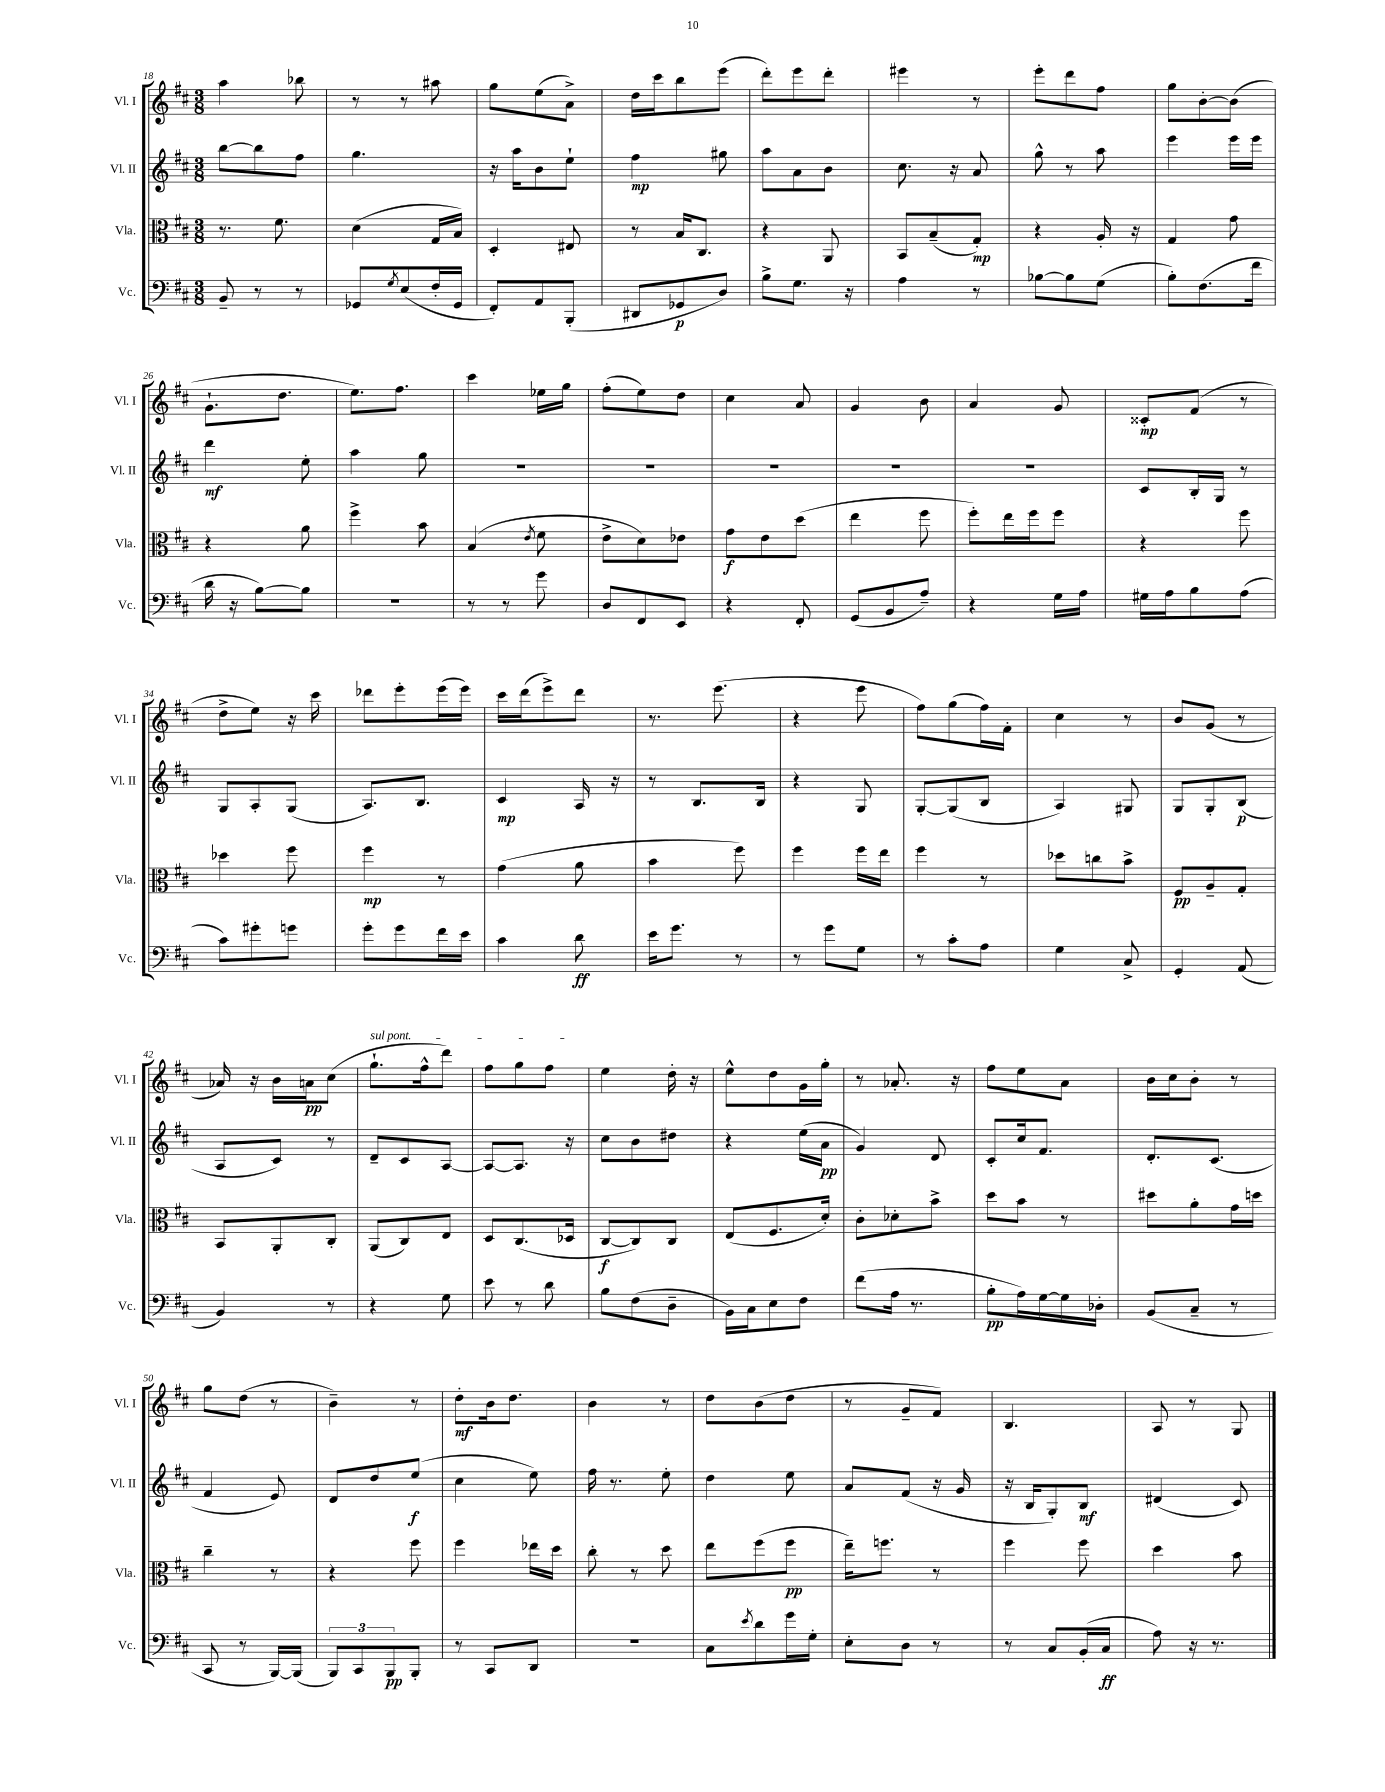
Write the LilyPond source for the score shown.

<<
\new StaffGroup <<
\new Staff = "s0" \with { instrumentName = "Vl. I" shortInstrumentName = "Vl. I" } {
    \clef treble \key d \major \numericTimeSignature \time 3/8
    a''4 bes''8 |
    r8 r8 ais''8 |
    g''8 e''8( a'8->) |
    d''16 cis'''16 b''8 e'''8( |
    d'''8-.) e'''8 d'''8-. |
    eis'''4 r8 |
    e'''8-. d'''8 fis''8 |
    g''8 b'8~-. b'8( |
    g'8.-! d''8. |
    e''8.) fis''8. |
    cis'''4 ees''16 g''16 |
    fis''8-.( e''8) d''8 |
    cis''4 a'8 |
    g'4 b'8 |
    a'4 g'8 |
    cisis'8-.\mp fis'8( r8 |
    d''8-> e''8) r16 cis'''16 |
    des'''8 e'''8-. e'''16( e'''16) |
    cis'''16 d'''16( e'''8->) d'''8 |
    r8. e'''8.( |
    r4 e'''8 |
    fis''8) g''8( fis''16) fis'16-. |
    cis''4 r8 |
    b'8 g'8( r8 |
    aes'16) r16 b'16 a'16\pp cis''8( |
    \once \override TextSpanner.bound-details.left.text = \markup { \italic "sul pont." } g''8.-!\startTextSpan fis''16-^ d'''8) |
    fis''8 g''8 fis''8\stopTextSpan |
    e''4 d''16-. r16 |
    e''8-^ d''8 g'16 g''16-. |
    r8 aes'8.-. r16 |
    fis''8 e''8 a'8 |
    b'16 cis''16 b'8-. r8 |
    g''8 d''8( r8 |
    b'4--) r8 |
    d''8-.\mf b'16 d''8. |
    b'4 r8 |
    d''8 b'8( d''8 |
    r8 g'8-- fis'8) |
    b4. |
    a8 r8 g8 \bar "|." |
}
\new Staff = "s1" \with { instrumentName = "Vl. II" shortInstrumentName = "Vl. II" } {
    \clef treble \key d \major \numericTimeSignature \time 3/8
    b''8~ b''8 fis''8 |
    g''4. |
    r16 a''16 b'8 e''8-! |
    fis''4\mp gis''8 |
    a''8 a'8 b'8 |
    cis''8. r16 a'8 |
    g''8-^ r8 a''8 |
    e'''4 e'''16 e'''16 |
    d'''4\mf e''8-. |
    a''4 g''8 |
    R4. |
    R4. |
    R4. |
    R4. |
    R4. |
    cis'8 b16-. g16 r8 |
    g8 a8-. g8( |
    a8.) b8. |
    cis'4\mp a16 r16 |
    r8 b8. b16 |
    r4 g8 |
    g8~-. g8( b8 |
    a4) gis8 |
    g8 g8-. b8\p( |
    a8 cis'8) r8 |
    d'8-- cis'8 a8~ |
    a8~ a8. r16 |
    cis''8 b'8 dis''8 |
    r4 e''16( a'16\pp |
    g'4) d'8 |
    cis'8-. cis''16 fis'8. |
    d'8.-. cis'8.( |
    fis'4 e'8) |
    d'8 d''8 e''8\f( |
    cis''4 e''8) |
    fis''16 r8. e''8-. |
    d''4 e''8 |
    a'8 fis'8( r16 g'16 |
    r16 b16 g8-.) b8\mf |
    dis'4( cis'8) \bar "|." |
}
\new Staff = "s2" \with { instrumentName = "Vla." shortInstrumentName = "Vla." } {
    \clef alto \key d \major \numericTimeSignature \time 3/8
    r8. fis'8. |
    d'4( g16 b16) |
    d4-. eis8 |
    r8 b16 cis8. |
    r4 a,8 |
    b,8 b8--( g8-.\mp) |
    r4 a16-. r16 |
    g4 g'8 |
    r4 a'8 |
    fis''4-> b'8 |
    b4( \acciaccatura { e'8 } fis'8 |
    e'8-> d'8) ees'8 |
    g'8\f e'8 d''8( |
    e''4 fis''8 |
    fis''8-.) e''16 fis''16 fis''8 |
    r4 fis''8 |
    des''4 fis''8 |
    fis''4\mp r8 |
    g'4( a'8 |
    b'4 fis''8) |
    fis''4 fis''16 e''16 |
    fis''4 r8 |
    des''8 c''8 b'8-> |
    fis8\pp a8-- g8-. |
    b,8 a,8-. cis8-. |
    a,8( cis8) e8 |
    d8 cis8.( des16 |
    cis8~\f cis8) cis8 |
    e8( fis8. d'16-.) |
    cis'8-. des'8-. b'8-> |
    d''8 b'8 r8 |
    dis''8 a'8-. g'16 d''16 |
    cis''4-- r8 |
    r4 fis''8 |
    fis''4 ees''16 d''16 |
    cis''8-. r8 d''8 |
    e''8 fis''8( fis''8\pp |
    e''16--) f''8. r8 |
    fis''4 fis''8 |
    d''4 b'8 \bar "|." |
}
\new Staff = "s3" \with { instrumentName = "Vc." shortInstrumentName = "Vc." } {
    \clef bass \key d \major \numericTimeSignature \time 3/8
    b,8-- r8 r8 |
    ges,8 \acciaccatura { g8 } e8( fis16-. ges,16 |
    fis,8-.) a,8 b,,8-.( |
    dis,8 ges,8\p d8) |
    b8-> g8. r16 |
    a4 r8 |
    bes8~ bes8 g8( |
    b8-.) fis8.( fis'16 |
    d'16 r16 b8~) b8 |
    R4. |
    r8 r8 g'8 |
    d8 fis,8 e,8 |
    r4 fis,8-. |
    g,8( b,8 a8--) |
    r4 g16 a16 |
    gis16 a16 b8 a8( |
    cis'8) gis'8-. g'8 |
    g'8-. g'8 fis'16 e'16 |
    cis'4 d'8\ff |
    e'16 g'8. r8 |
    r8 g'8 g8 |
    r8 cis'8-. a8 |
    g4 cis8-> |
    g,4-. a,8( |
    b,4) r8 |
    r4 g8 |
    e'8 r8 d'8 |
    b8 fis8( d8-- |
    b,16) cis16 e8 fis8 |
    fis'8( a16 r8. |
    b8-.\pp a16) g16~ g16 des16-. |
    b,8( cis8-- r8 |
    cis,8 r8 b,,16~) b,,16( |
    \tuplet 3/2 { b,,8) cis,8 b,,8\pp } b,,8-. |
    r8 cis,8 d,8 |
    R4. |
    cis8 \acciaccatura { e'8 } d'8 g'16 g16-. |
    e8-. d8 r8 |
    r8 cis8 b,16-.( cis16\ff |
    a8) r16 r8. \bar "|." |
}
>>
>>
\layout { \context { \Score currentBarNumber = #18 } }
